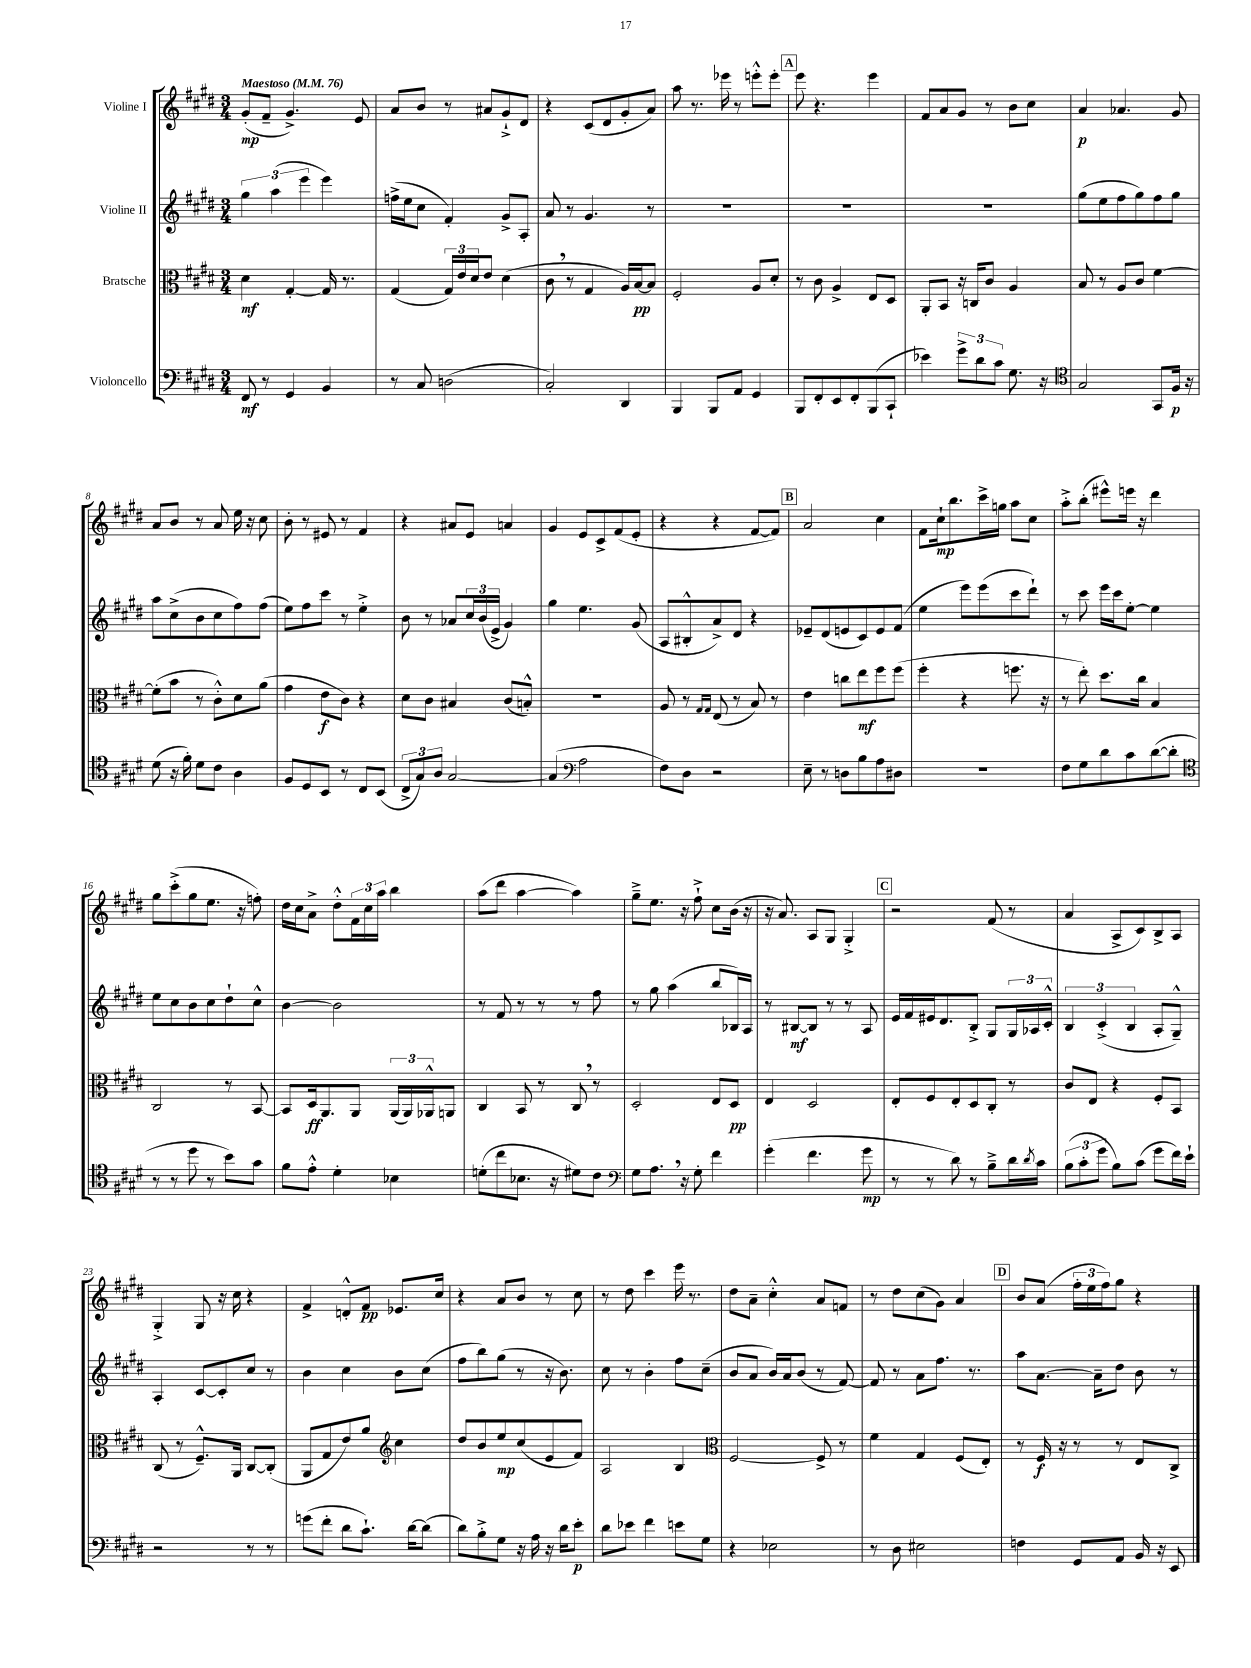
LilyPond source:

<<
\new StaffGroup <<
\new Staff = "s0" \with { instrumentName = "Violine I" } {
    \clef treble \key e \major \numericTimeSignature \time 3/4 \tempo "Maestoso" 4 = 76
    gis'8-.\mp( fis'8-- gis'4.->) e'8 |
    a'8 b'8 r8 ais'8 gis'8-!-> dis'8 |
    r4 cis'8( dis'8 gis'8-. a'8) |
    a''8 r8. ees'''16 r8 e'''8-.-^ e'''8-. |
    \mark \markup { \box "A" } e'''8 r4. e'''4 |
    fis'8 a'8 gis'8 r8 b'8 cis''8 |
    a'4\p aes'4. gis'8 |
    a'8 b'8 r8 a'8 e''16 r16 cis''8 |
    b'8-. r8 eis'8 r8 fis'4 |
    r4 ais'8 e'8 a'4 |
    gis'4 e'8 cis'8-> fis'8( e'8-. |
    r4 r4 fis'8~ fis'8) |
    \mark \markup { \box "B" } a'2 cis''4 |
    fis'8 cis''16-!\mp b''8. cis'''16-> g''16 a''8 cis''8 |
    a''8-.-> b''8-.( eis'''8-^) e'''16 r16 dis'''4 |
    gis''8 cis'''8-.->( gis''8 e''8. r16 f''8-.) |
    dis''16 cis''16 a'8-> dis''8-.-^ \tuplet 3/2 { fis'16 cis''16 a''16 } b''4 |
    a''8( dis'''8 a''4~ a''4) |
    gis''8---> e''8. r16 fis''8-!-> cis''8 b'16( r16 |
    r16 a'8.) a8 gis8 gis4-.-> |
    \mark \markup { \box "C" } r2 fis'8( r8 |
    a'4 a8-> cis'8) b8-> a8 |
    gis4-.-> gis8 r16 cis''16 r4 |
    fis'4-> d'8-.-^ fis'8\pp ees'8. cis''16 |
    r4 a'8 b'8 r8 cis''8 |
    r8 dis''8 cis'''4 e'''16 r8. |
    dis''8 a'8-- cis''4-.-^ a'8 f'8 |
    r8 dis''8 cis''8( gis'8) a'4 |
    \mark \markup { \box "D" } b'8 a'8( \tuplet 3/2 { fis''16-. e''16 fis''16) } gis''8 r4 \bar "|." |
}
\new Staff = "s1" \with { instrumentName = "Violine II" } {
    \clef treble \key e \major \numericTimeSignature \time 3/4
    \tuplet 3/2 { gis''4 a''4( e'''4 } e'''4) |
    f''16->( e''16 cis''8 fis'4-.) gis'8-> a8-. |
    a'8 r8 gis'4. r8 |
    R2. |
    \mark \markup { \box "A" } R2. |
    R2. |
    gis''8( e''8 fis''8 gis''8) fis''8 gis''8 |
    a''8 cis''8->( b'8 cis''8 fis''8) fis''8( |
    e''8) fis''8 cis'''8 r8 e''4-.-> |
    b'8 r8 aes'8 \tuplet 3/2 { cis''16 b'16( e'16-> } gis'4) |
    gis''4 e''4. gis'8( |
    a8 bis8-.-^ a'8->) dis'8 r4 |
    \mark \markup { \box "B" } ees'8-- dis'8( e'8 cis'8) e'8 fis'8( |
    e''4 e'''8) e'''8( cis'''8 dis'''8-!) |
    r8 cis'''8 e'''16 cis'''16 e''8~-. e''4 |
    e''8 cis''8 b'8 cis''8 dis''8-! cis''8-^ |
    b'4~ b'2 |
    r8 fis'8 r8 r8 r8 fis''8 |
    r8 gis''8 a''4( b''8 bes16) a16 |
    r8 bis8~\mf bis8 r8 r8 a8 |
    \mark \markup { \box "C" } e'16 fis'16 eis'16 dis'8. b8-.-> gis8 \tuplet 3/2 { gis16 aes16 cis'16-.-^ } |
    \tuplet 3/2 { b4 cis'4-.->( b4 } a8-. gis8---^) |
    a4-. cis'8~ cis'8-. cis''8 r8 |
    b'4 cis''4 b'8 cis''8( |
    fis''8 b''8) gis''8( r8 r16 b'8.) |
    cis''8 r8 b'4-. fis''8 cis''8--( |
    b'8 a'8 b'16) a'16 b'8( r8 fis'8~) |
    fis'8 r8 a'8 fis''8. r8. |
    \mark \markup { \box "D" } a''8 a'8.~ a'16-- dis''8 b'8 r8 \bar "|." |
}
\new Staff = "s2" \with { instrumentName = "Bratsche" } {
    \clef alto \key e \major \numericTimeSignature \time 3/4
    dis'4\mf gis4~-. gis16 r8. |
    gis4( \tuplet 3/2 { gis16) e'16 dis'16 } e'8 dis'4( |
    cis'8 \breathe r8 gis4 a16) b16~\pp b8 |
    fis2-. a8 dis'8-. |
    \mark \markup { \box "A" } r8 cis'8 a4-> e8 dis8 |
    a,8-. b,8 r16 c16 cis'8 a4 |
    b8 r8 a8 cis'8 fis'4~ |
    fis'8-.( b'8 r8 cis'8-.-^) dis'8 a'8( |
    gis'4 e'8\f cis'8) r4 |
    dis'8 cis'8 bis4 cis'8( b8-.-^) |
    R2. |
    a8 r8 \grace { gis16 gis16 } e8( r8 b8) r8 |
    \mark \markup { \box "B" } e'4 c''8 e''8\mf fis''8 fis''8( |
    fis''4-. r4 f''8. r16 |
    r8 e''8-.) dis''8. cis''16 b4 |
    cis2 r8 b,8~ |
    b,8 dis16\ff a,8. a,8 \tuplet 3/2 { a,16( a,16) aes,16-^ } a,8 |
    cis4 b,8 r8 cis8 \breathe r8 |
    dis2-. e8 dis8\pp |
    e4 dis2 |
    \mark \markup { \box "C" } e8-. fis8 e8-. dis8 cis8-. r8 |
    cis'8 e8 r4 fis8-. b,8 |
    cis8( r8 fis8.---^) a,16 cis8~ cis8-.( |
    a,8 gis8 e'8) a'8 \clef treble cis''4 |
    dis''8 b'8 e''8\mp cis''8( e'8 fis'8) |
    a2 b4 |
    \clef alto fis2~ fis8-> r8 |
    fis'4 gis4 fis8( e8-.) |
    \mark \markup { \box "D" } r8 fis16\f r16 r8 r8 e8 cis8-> \bar "|." |
}
\new Staff = "s3" \with { instrumentName = "Violoncello" } {
    \clef bass \key e \major \numericTimeSignature \time 3/4
    fis,8\mf r8 gis,4 b,4 |
    r8 cis8 d2( |
    cis2-.) dis,4 |
    b,,4 b,,8 a,8 gis,4 |
    \mark \markup { \box "A" } b,,8 fis,8-. e,8 fis,8-. b,,8( cis,8-! |
    ees'4) \tuplet 3/2 { gis'8-> dis'8 cis'8 } gis8. r16 |
    \clef tenor gis2 gis,8 fis16\p r16 |
    dis'8( r16 fis'16-.) dis'8 cis'8 a4 |
    fis8 dis8 b,8 r8 cis8 b,8( |
    \tuplet 3/2 { cis8-> gis8) a8 } gis2~ |
    gis4( \clef bass a2 |
    fis8) dis8 r2 |
    \mark \markup { \box "B" } e8-- r8 d8 b8 a8 dis8 |
    R2. |
    fis8 gis8 dis'8 cis'8 dis'8~( dis'8-. |
    \clef tenor r8 r8 dis''8 r8 b'8) gis'8 |
    fis'8 e'8-.-^ dis'4-. bes4 |
    d'8-.( cis''8 bes8. r16 dis'8) cis'8 |
    \clef bass gis8 a8. \breathe r16 gis8-. fis'4 |
    gis'4-.( fis'4. gis'8\mp |
    \mark \markup { \box "C" } r8 r8 dis'8) r8 b8---> dis'16 \acciaccatura { dis'8 } cis'16 |
    \tuplet 3/2 { b8( cis'8-. gis'8 } b8) cis'8( gis'8 fis'16) e'16-! |
    r2 r8 r8 |
    g'8( fis'8-. dis'8 cis'8.-!) dis'16~ dis'8( |
    dis'8) b8-.-> gis8 r16 a16 r16 dis'16 e'8-.\p |
    dis'8 ees'8 fis'4 e'8 gis8 |
    r4 ees2 |
    r8 dis8 eis2 |
    \mark \markup { \box "D" } f4 gis,8 a,8 b,16 r16 e,8 \bar "|." |
}
>>
>>
